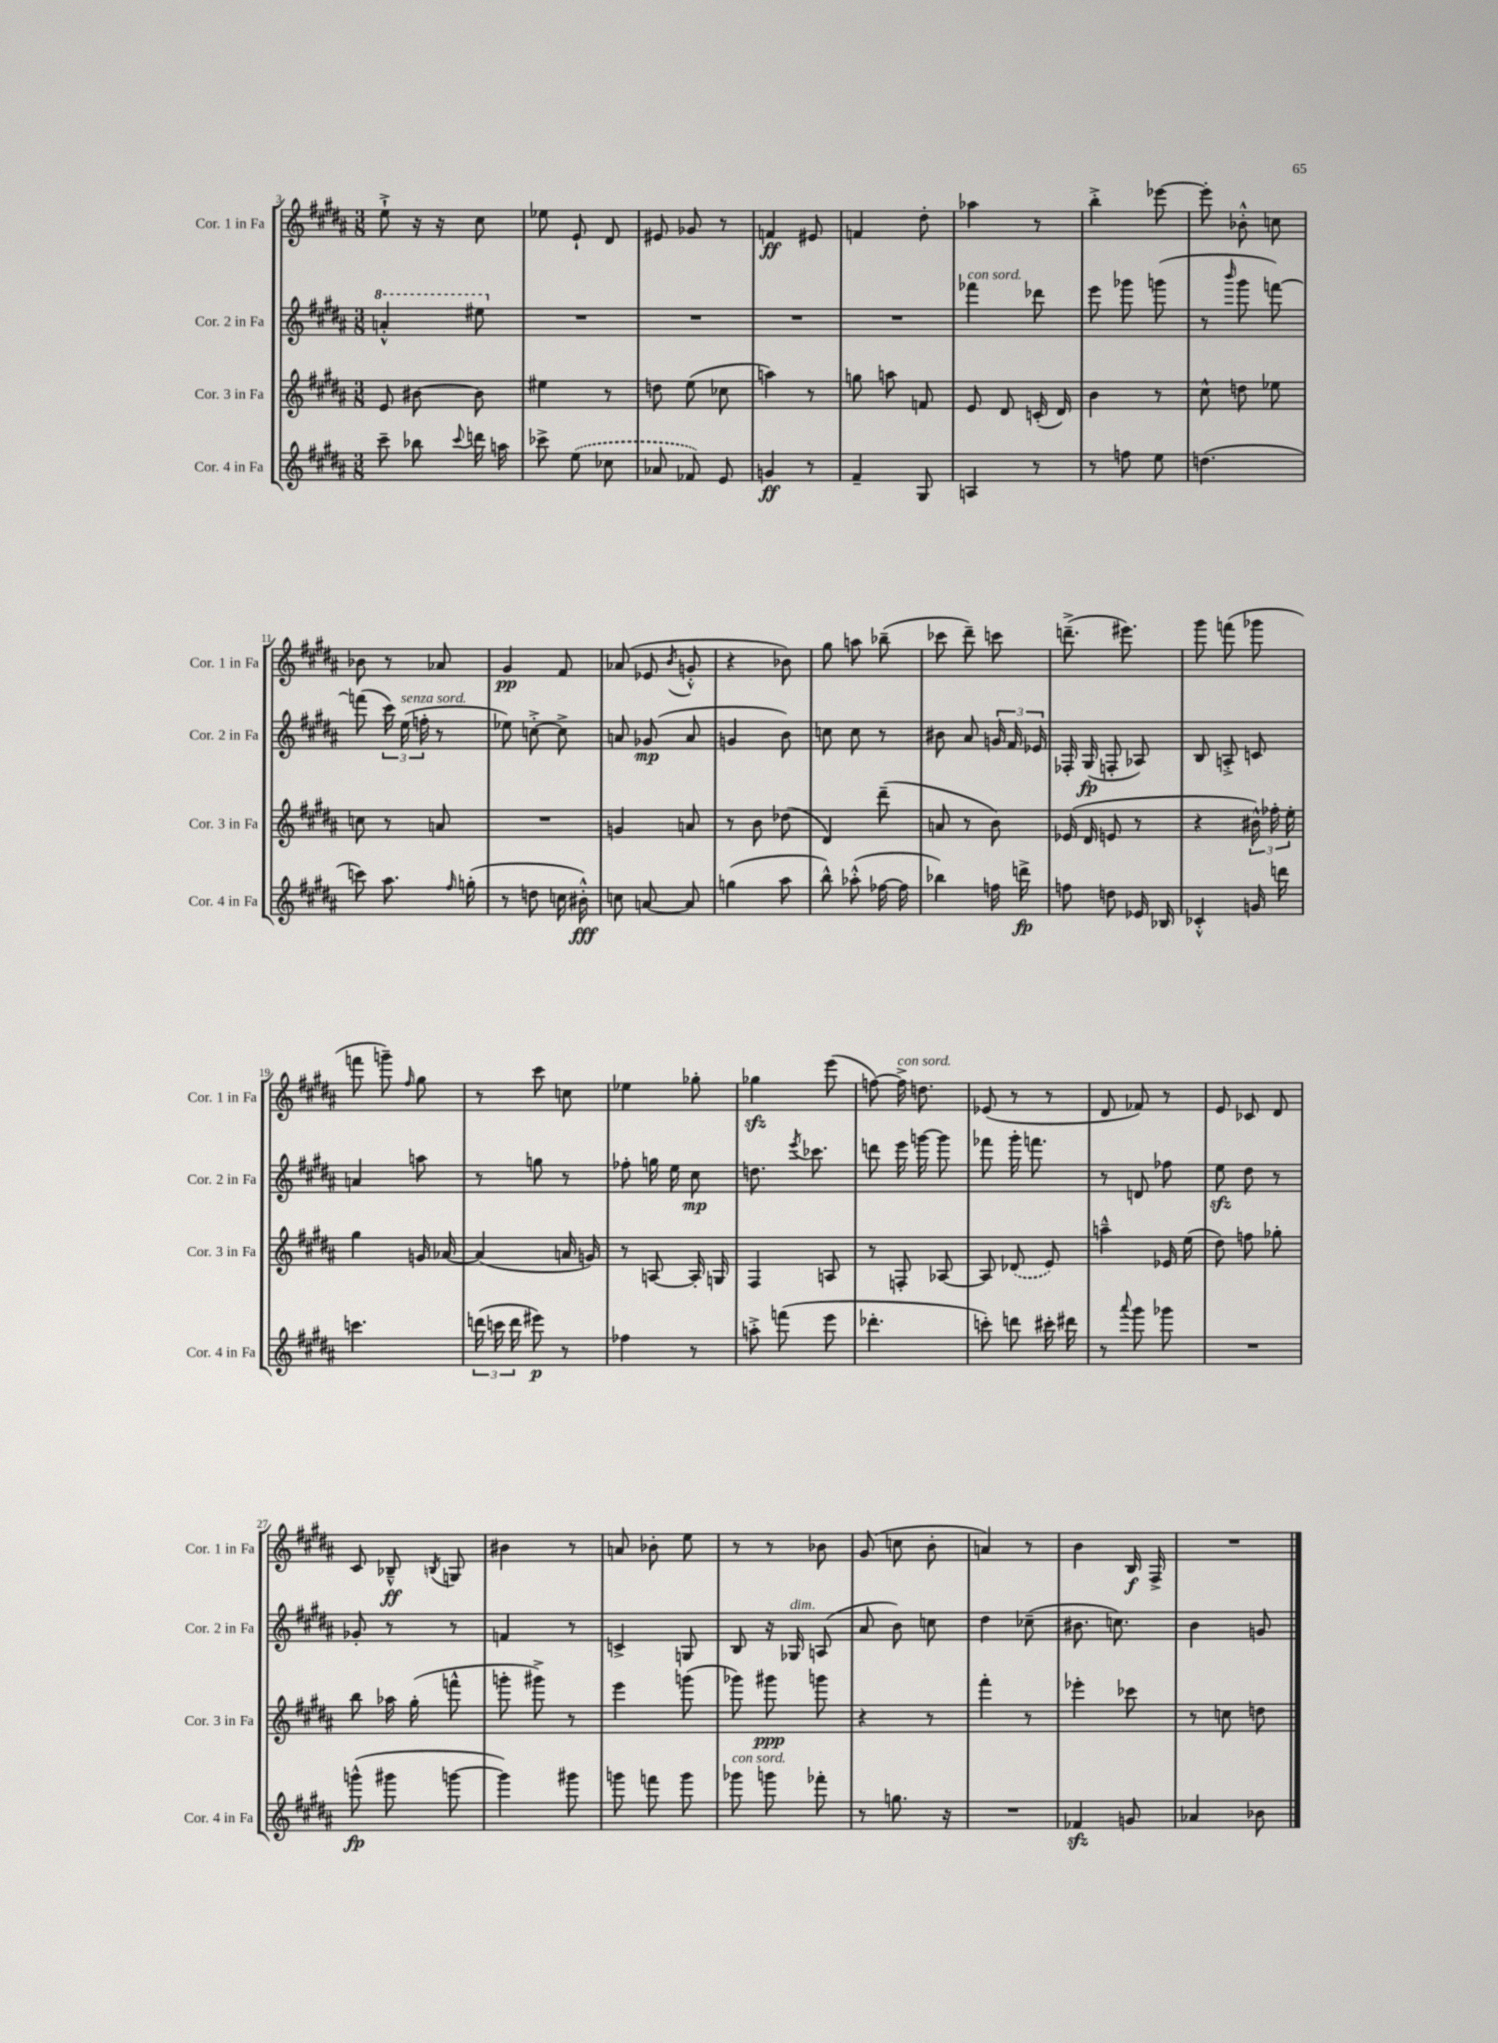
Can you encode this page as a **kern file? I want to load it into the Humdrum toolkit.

**kern	**kern	**kern	**kern
*staff4	*staff3	*staff2	*staff1
*clefG2	*clefG2	*clefG2	*clefG2
*k[f#c#g#d#a#]	*k[f#c#g#d#a#]	*k[f#c#g#d#a#]	*k[f#c#g#d#a#]
*M3/8	*M3/8	*M3/8	*M3/8
8ccc#~	8e	4aa'^^	8ee`^
8bb-	[8b#	.	16r
.	.	.	16r
8qqccc#	.	.	.
16ddd	8b#]	8eee#	8cc#
16aa	.	.	.
=	=	=	=
8ccc-^	4ee#	4.r	8ee-
(8ee	.	.	8e`
8cc-	8r	.	8d#
=	=	=	=
8a-	8dd	4.r	8e#
8f-)	(8ee	.	8g-
8e	8cc-	.	8r
=	=	=	=
4g	4aa)	4.r	4f
8r	8r	.	8e#
=	=	=	=
4f#~	8gg	4.r	4f
.	8aa	.	.
8G#	8f	.	8dd#'
=	=	=	=
4A	8e	4fff-	4aa-
.	8d#	.	.
8r	(16c'	8ddd-	8r
.	16d#)	.	.
=	=	=	=
8r	4b	8eee	4bb'^
8ff	.	8ggg-	.
8ee	8r	(8ggg	[8eee-
=	=	=	=
(4.dd	8cc#^^	8r	8eee-']
.	.	16qqbbb	.
.	8dd	8ggg#	8b-'^^
.	8ee-	[8fff)	8cc
=	=	=	=
8ccc)	8cc	(8fff]	8b-
8.aa#	8r	24ccc#)	8r
.	.	(24ee	.
.	.	24ff'	.
.	8a	8r	8a-
16qqff#	.	.	.
(16gg'	.	.	.
=	=	=	=
8r	4.r	8ee-)	4g#
8dd	.	[8cc'^	.
16cc	.	8cc^]	8f#
16b#'^^)	.	.	.
=	=	=	=
8cc	4g	8a	(8a-
[8a	.	(8g-	8e-
.	.	.	8qb
8a]	8a	8a	8g'^^
=	=	=	=
(4gg	8r	4g	4r
.	8b	.	.
8aa#	(8dd-	8b)	8b-)
=	=	=	=
8bb^^)	4d#)	8cc	8gg#
(8aa-'^^	.	8cc	8aa
[16ff-	(8ddd#~	8r	(8bb-~
16ff-]	.	.	.
=	=	=	=
4bb-)	8a	8b#	8ccc-
.	8r	8a#	8ddd#~)
16ff	8b)	24g	8ccc
.	.	24f#	.
16ddd^	.	.	.
.	.	24e-	.
=	=	=	=
8ff	(16e-	16F-'	(8.ddd~^
.	16d#	(16G#	.
8dd	8e	8F'	.
.	.	.	8.eee#)
16e-	8r	8A-)	.
16B-	.	.	.
=	=	=	=
4c-'^^	4r	8B	8ggg#
.	.	8A'^	(8fff
16g	24b#^^)	8c	8ggg-
.	24ff-'	.	.
16ddd	.	.	.
.	24ee'	.	.
=	=	=	=
4.ccc	4gg#	4a	8fff
.	.	.	8ggg~)
.	.	.	16qqff#
.	16g	8aa	8gg#
.	[16a-	.	.
=	=	=	=
(24ddd	(4a-]	8r	8r
24ccc	.	.	.
24ddd	.	.	.
8eee#)	.	8gg	8ccc#
8r	16a	8r	8cc
.	16g)	.	.
=	=	=	=
4ff-	8r	8ff-'	4ee-
.	[8A	16gg	.
.	.	16ee	.
8r	16A']	8cc#	8gg-'
.	16G	.	.
=	=	=	=
8aa'^	4F#	8.dd	4gg-
(8fff	.	.	.
.	.	8qeee	.
.	.	8.ccc-	.
8eee	8A	.	(8eee
=	=	=	=
4.ddd-'	8r	8ddd	[8ff)
.	8F'	16eee	16ff^]
.	.	[16ggg	8.dd
.	[8A-	8ggg]	.
=	=	=	=
8ccc')	8A-]	8fff-	(8e-
8ddd	(8d-	16ggg#'	8r
.	.	8.fff	.
16ccc#'	8e)	.	8r
16ddd#	.	.	.
=	=	=	=
8r	4aa~^^	8r	8d#
8qqaaa#	.	.	.
8ggg#	.	8d	8f-)
8ggg-	16e-	8ff-	8r
.	(16ee	.	.
=	=	=	=
4.r	8dd#)	8ee	8e
.	8ff	8dd#	8c-
.	8gg-'	8r	8d#
=	=	=	=
(8ggg^^	8bb	8g-'	8c#
8ggg#	16aa-	8r	8B-~^^
.	(16gg#'	.	.
.	.	.	8qB
[8ggg	8fff^^	8r	8G
=	=	=	=
4ggg])	8ggg'	4f	4b#
.	8ggg#^)	.	.
8ggg#	8r	8r	8r
=	=	=	=
8ggg	4eee	4c^	8a
8fff	.	.	8b-'
8ggg	(8ggg	8G	8ee
=	=	=	=
8ggg-	8ggg-)	8B	8r
8ggg	8ggg#	16r	8r
.	.	16G-	.
8fff-'	8ggg	(8A	8b-
=	=	=	=
8r	4r	8a#	(8g#
8.gg	.	8b)	8cc
.	8r	8cc	8b'
16r	.	.	.
=	=	=	=
4.r	4fff#'	4dd#	4a)
.	8r	(8cc-~	8r
=	=	=	=
4f-	4eee-'	8.b#	4b
.	.	8.cc)	.
8g	8ccc-	.	16B
.	.	.	16F#^
=	=	=	=
4a-	8r	4b	4.r
.	8cc	.	.
8b-	8dd	8g	.
==	==	==	==
*-	*-	*-	*-
